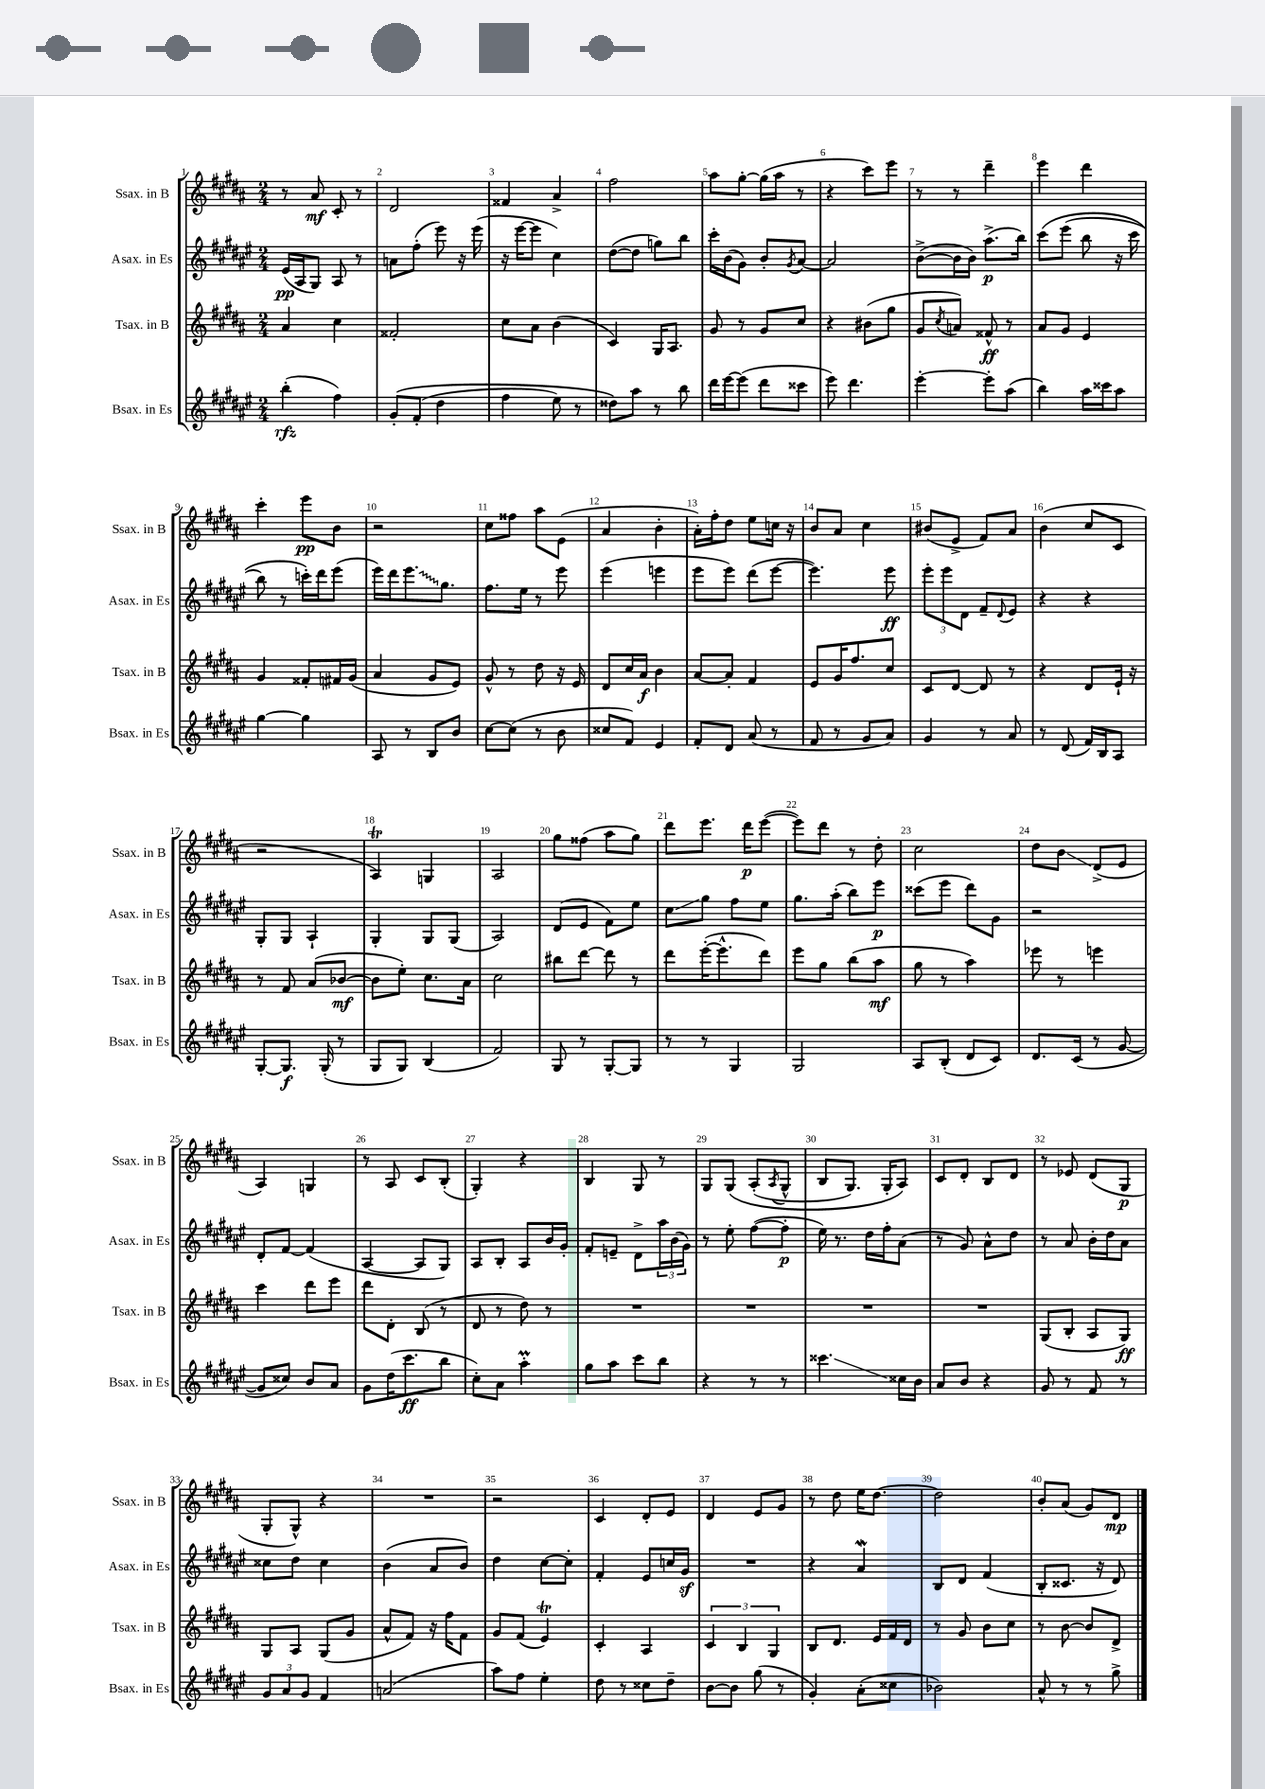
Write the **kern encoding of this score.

**kern	**kern	**kern	**kern
*staff4	*staff3	*staff2	*staff1
*clefG2	*clefG2	*clefG2	*clefG2
*k[f#c#g#d#a#e#]	*k[f#c#g#d#a#]	*k[f#c#g#d#a#e#]	*k[f#c#g#d#a#]
*M2/4	*M2/4	*M2/4	*M2/4
(4bb'	4a#	(16e#	8r
.	.	16A#	.
.	.	8G#)	8a#
4ff#)	4cc#	8A#	8c#'
.	.	8r	8r
=	=	=	=
&(8g#'	2f##'	8a	2d#
(8f#'	.	(8ff#'	.
4dd#	.	8eee#)	.
.	.	16r	.
.	.	(16eee#	.
=	=	=	=
4ff#	8cc#	16r	4f##
.	.	[16eee#	.
.	8a#	8eee#]	.
8ee#)	(4b	4cc#)	4a#^
8r	.	.	.
=	=	=	=
8dd##&)	4c#)	([8dd#	2ff#
8aa#	.	8dd#]	.
8r	16G#	8gg)	.
.	8.A#	.	.
8bb	.	8bb	.
=	=	=	=
16ddd#	8g#	16ccc#'	8aa#
[16eee#	.	(16b	.
(8eee#]	8r	8g#)	[8gg#'
8ddd#	8g#	8b'	(16gg#]
.	.	.	16aa#
.	.	8qg#	.
8ccc##	8cc#	[8a#	8r
=	=	=	=
8eee#)	4r	2a#]	4r
4.ddd#	.	.	.
.	(8b#	.	8ccc#)
.	8gg#	.	8eee
=	=	=	=
[4eee#'	8g#	([8b^	8r
.	8qcc#	.	.
.	8a)	16b]	8r
.	.	16b)	.
8eee#']	8f##^^	(8.aa#^	4ddd#~
(8aa#	8r	.	.
.	.	16bb)	.
=	=	=	=
4bb)	8a#	&(8ccc#	4eee
.	8g#	(8eee#	.
16aa#	4e	8bb	4ddd#
16ccc##	.	.	.
8aa#	.	16r	.
.	.	16ccc#	.
=	=	=	=
[4gg#	4g#	8bb)	4ccc#'
.	.	8r	.
4gg#]	8f##'	16ccc'&)	8eee
.	.	16ddd#	.
.	16f#	(8eee#	8b
.	(16g#	.	.
=	=	=	=
8A#	4a#	16eee#)	2r
.	.	16ddd#	.
8r	.	8.eee#	.
8B	8g#	.	.
.	.	8.gg#	.
8b	8e)	.	.
=	=	=	=
[8cc#	8g#^^	8.ff#	8cc#
(8cc#]	8r	.	8ff##
.	.	16ee#	.
8r	8dd#	8r	8aa#
8b	16r	8eee#	(8e
.	16e	.	.
=	=	=	=
8cc##	8d#	(4eee#	4a#
8f#)	16cc#	.	.
.	16a#	.	.
4e#	4b	4eee	4b'
=	=	=	=
8f#'	[8a#	8eee#	16a#')
.	.	.	16ff#'
8d#	8a#']	8eee#)	8dd#
(8a#	4f#	(8ddd#	8ee
8r	.	[8eee#	16cc
.	.	.	16r
=	=	=	=
8f#	8e	4.eee#])	8b
8r	16g#	.	8a#
.	8.ff#	.	.
8g#	.	.	4cc#
8a#)	8cc#	8eee#	.
=	=	=	=
4g#	8c#	12eee#'	(8b#
.	.	12eee#	.
.	[8d#	.	8e^
.	.	12d#	.
8r	8d#]	8f#~	8f#)
.	.	8qqd#	.
8a#	8r	8e#	8a#
=	=	=	=
8r	4r	4r	(4b
(8d#	.	.	.
16f#)	8d#	4r	8cc#
16B	.	.	.
8A#	16e`	.	8c#
.	16r	.	.
=	=	=	=
[8G#'	8r	8G#'	2r
8.G#]	8f#	8G#	.
.	(8a#	4A#`	.
(16G#'	.	.	.
8r	[8b-	.	.
=	=	=	=
8G#	8b-]	4G#'	4A#)
8G#)	8ee')	.	.
(4B	8.cc#	8G#	4G
.	.	(8G#	.
.	16a#	.	.
=	=	=	=
2f#)	2cc#	2A#)	2A#
=	=	=	=
8G#	8bb#	(8d#	8gg#
8r	[8ddd#	8e#	(8ff##
[8G#'	8ddd#]	8f#)	8aa#
8G#]	8r	8ee#	8gg#)
=	=	=	=
8r	8ddd#	8cc#	8ddd#
8r	([16eee'	8gg#	8.eee
.	8.eee^^]	.	.
4G#	.	8ff#	.
.	.	.	16ddd#
.	8ddd#)	8ee#	([8eee
=	=	=	=
2G#	8eee	8.gg#	8eee])
.	8gg#	.	8ddd#
.	.	(16aa#'	.
.	(8bb	8bb)	8r
.	8aa#	8eee#	8dd#'
=	=	=	=
8A#	8gg#	(8ccc##	2cc#
(8B'	8r	8eee#	.
8d#	4aa#)	8ddd#)	.
8c#)	.	8g#	.
=	=	=	=
8.d#	8eee-	2r	8dd#
.	8r	.	8b
(16c#	.	.	.
8r	4eee	.	(8d#^
[8g#	.	.	8e
=	=	=	=
8g#]	4ccc#	8d#'	4A#)
8cc##)	.	[8f#	.
8b	8ddd#	(4f#]	4G
8a#	8eee	.	.
=	=	=	=
8g#	8ddd#	[4A#	8r
(16dd#	8d#'	.	8A#
8.ccc#	.	.	.
.	(8B	8A#]	8c#
8bb	8r	8G#)	(8B'
=	=	=	=
8cc#')	8d#	8A#	4G#')
8a#	8r	8B'	.
4aa#'	8dd#)	8A#	4r
.	8r	16b	.
.	.	16g#'	.
=	=	=	=
8gg#	2r	8f#'	4B
8aa#	.	8e~	.
8ccc#	.	8d#^	8G#
8bb	.	24aa#	8r
.	.	(24b	.
.	.	24g#)	.
=	=	=	=
4r	2r	8r	8G#
.	.	8ee#'	&(8G#
8r	.	([8ff#	(8A#'
.	.	.	8qA#
8r	.	8ff#']	8G#^^
=	=	=	=
4.ccc##	2r	16ee#)	8B
.	.	8.r	.
.	.	.	8.G#)
.	.	16dd#	.
.	.	16ff#'	16G#'
16cc##	.	(8a#	8A#&)
16b	.	.	.
=	=	=	=
8a#	2r	8r	8c#
8b	.	8g#)	8d#'
4r	.	8a#^^	8B
.	.	8dd#	8d#
=	=	=	=
8g#	(8G#	8r	8r
8r	8B'	8a#	8e-
8f#	8A#	16b'	(8d#
.	.	16dd#	.
8r	8G#)	8a#	8G#
=	=	=	=
12g#	8G#	8cc##	8G#'
12a#	.	.	.
.	8A#	8dd#	8G#^^)
12g#	.	.	.
4f#	(8G#	4cc##	4r
.	8g#	.	.
=	=	=	=
(2a	8a#^^	(4b	2r
.	8f#)	.	.
.	16r	8a#	.
.	16ff#	.	.
.	8f#	8b)	.
=	=	=	=
8aa#)	8g#	4dd#	2r
8ff#	(8f#	.	.
4ee#'	4e)	[8cc#	.
.	.	8cc#']	.
=	=	=	=
8dd#	4c#'	4f#'	4c#
8r	.	.	.
8cc##	4A#	8e#	8d#'
8dd#~	.	16cc	8e
.	.	16g#	.
=	=	=	=
[8b	6c#	2r	4d#
8b]	.	.	.
.	6B	.	.
(8gg#	.	.	8e
.	6G#	.	.
8r	.	.	8g#
=	=	=	=
4g#')	8B	4r	8r
.	8.d#	.	8dd#
(8a#'	.	4a#	16ee
.	16e	.	[8.dd#
8cc##	16f#	.	.
.	16d#	.	.
=	=	=	=
2b-)	8r	8B	2dd#]
.	8g#	8d#	.
.	8b	(4f#	.
.	8cc#	.	.
=	=	=	=
8a#^^	8r	8B'	8b'
8r	[8b	8.c##	(8a#
8r	8b]	.	8g#)
.	.	16r	.
8gg#^	8d#^	8d#)	8d#
==	==	==	==
*-	*-	*-	*-
